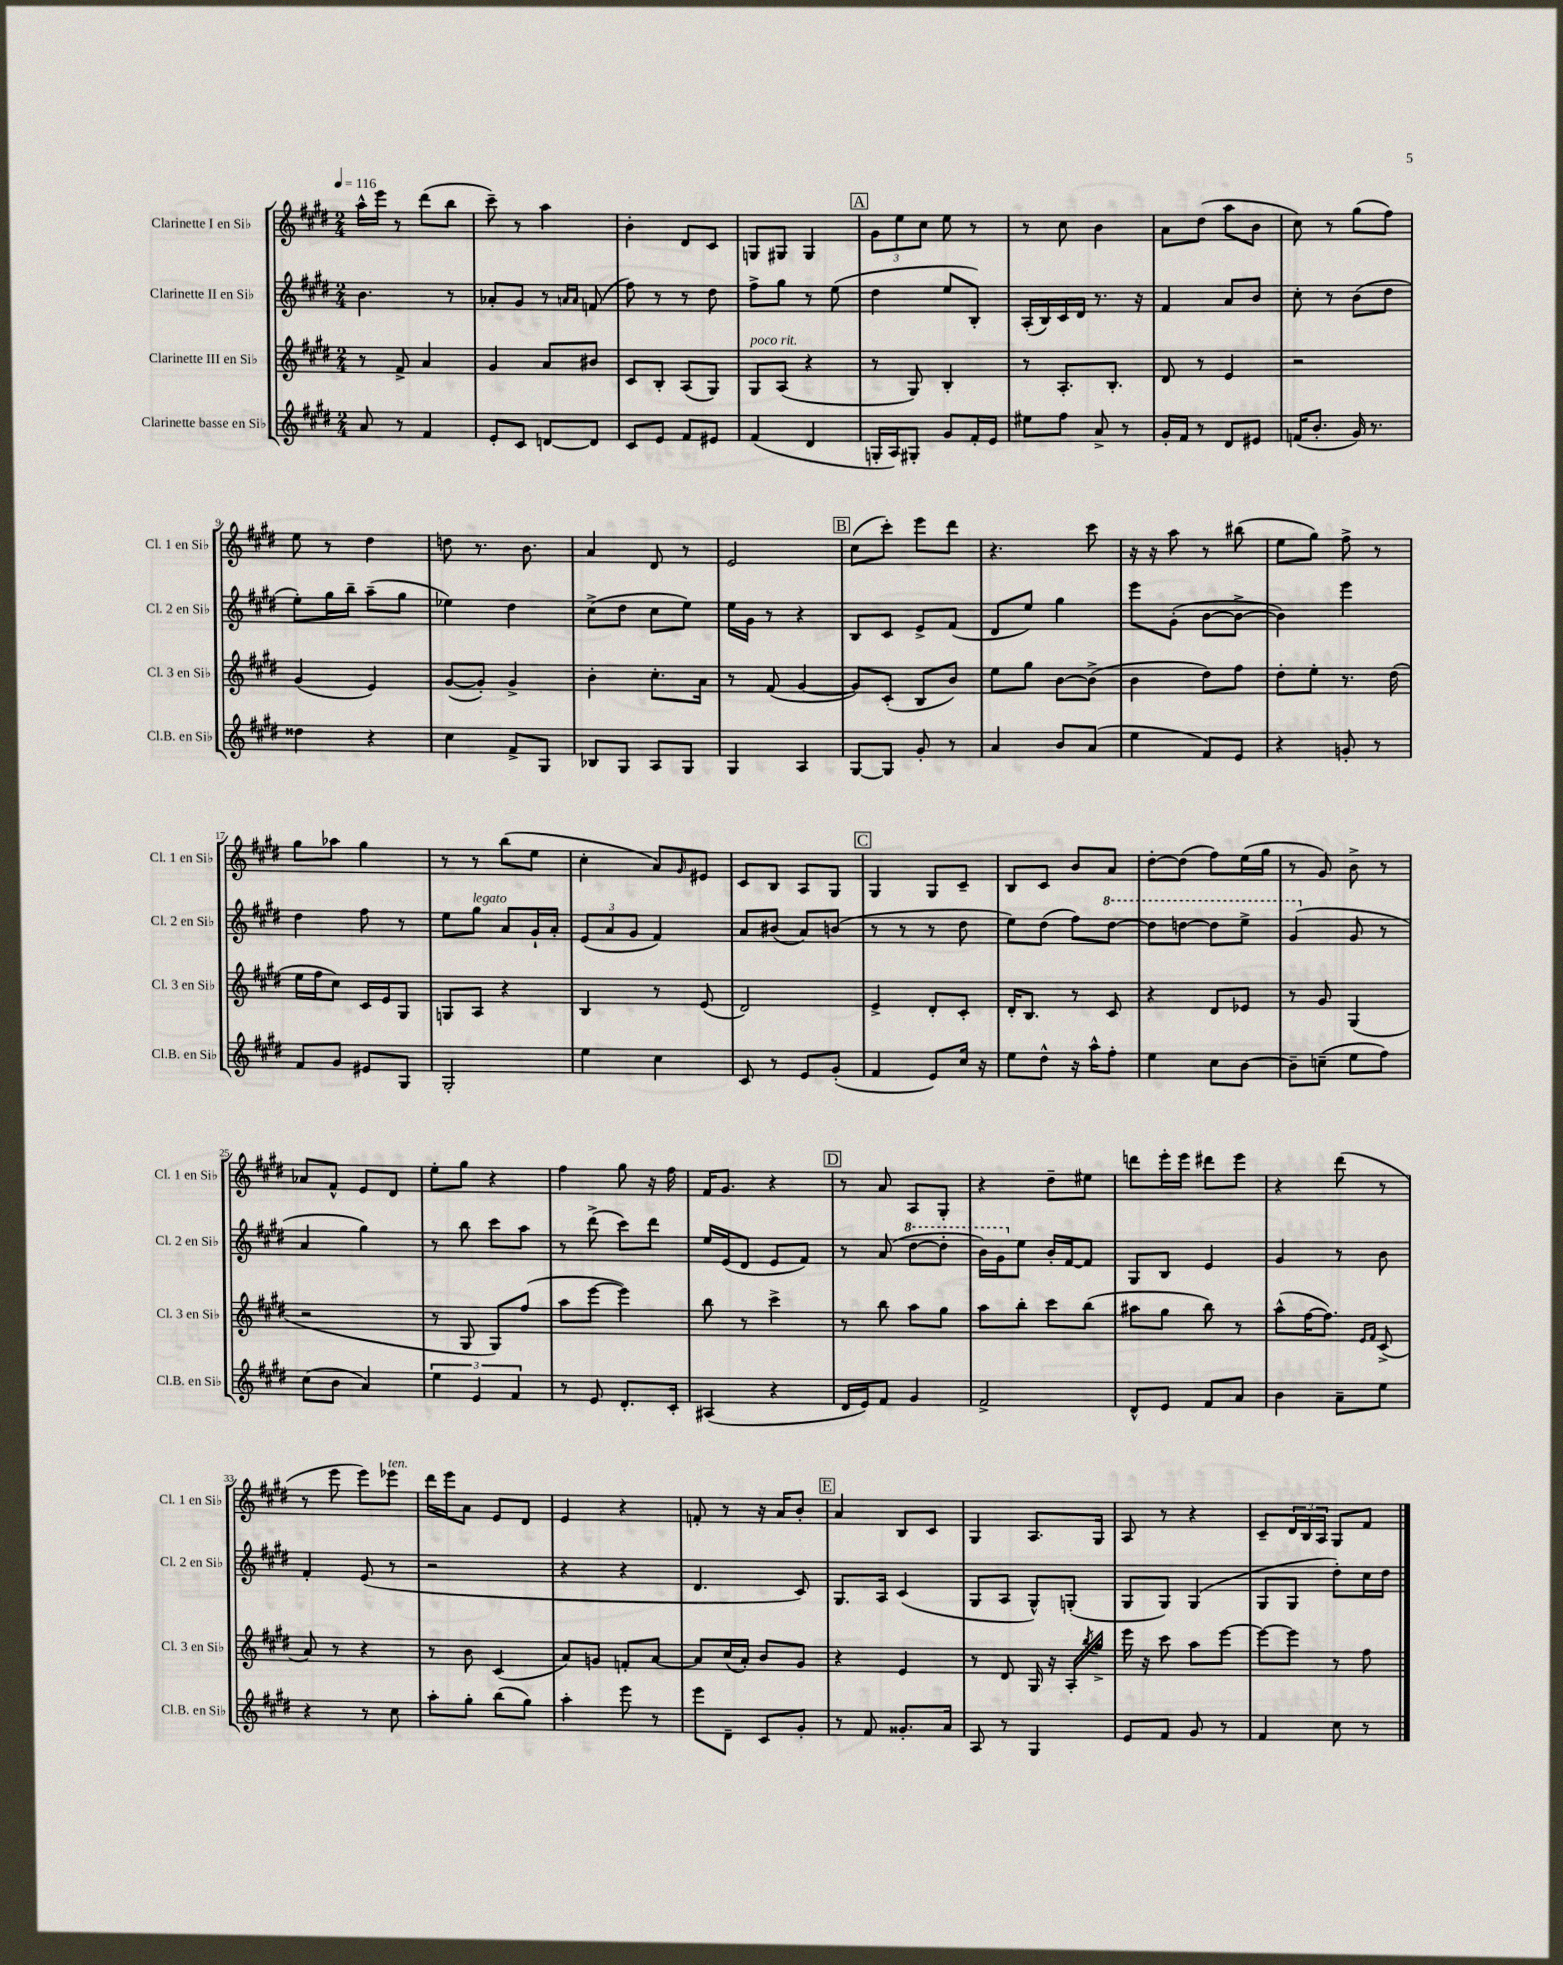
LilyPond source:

<<
\new StaffGroup <<
\new Staff = "s0" \with { instrumentName = "Clarinette I en Sib" shortInstrumentName = "Cl. 1 en Sib" } {
    \clef treble \key e \major \numericTimeSignature \time 2/4 \tempo 4 = 116
    a''16-^ e'''16 r8 dis'''8( b''8 |
    cis'''8--) r8 a''4 |
    b'4-. dis'8 cis'8 |
    g8 gis8 gis4 |
    \mark \markup { \box "A" } \tuplet 3/2 { gis'8 e''8 cis''8 } e''8 r8 |
    r8 cis''8 b'4 |
    a'8 dis''8( a''8 b'8 |
    cis''8) r8 gis''8( fis''8) |
    e''8 r8 dis''4 |
    d''8 r8. b'8. |
    a'4 dis'8 r8 |
    e'2 |
    \mark \markup { \box "B" } cis''8( cis'''8-.) e'''8 dis'''8 |
    r4. cis'''8 |
    r16 r16 a''8 r8 bis''8( |
    e''8 gis''8) fis''8-> r8 |
    gis''8 aes''8 gis''4 |
    r8 r8 b''8( e''8 |
    cis''4-. a'8) \grace { gis'16 } eis'8 |
    cis'8 b8 a8 gis8 |
    \mark \markup { \box "C" } gis4 gis8 cis'8-- |
    b8 cis'8 b'8 a'8 |
    dis''8~-. dis''8( fis''8) e''16( gis''16 |
    r8 gis'8) b'8-> r8 |
    aes'8 fis'8-^ e'8 dis'8 |
    e''8-. gis''8 r4 |
    fis''4 gis''8 r16 fis''16 |
    fis'16 gis'8. r4 |
    \mark \markup { \box "D" } r8 a'8 a8 gis8-. |
    r4 dis''8-- eis''8 |
    d'''8 e'''16-. e'''16 dis'''8 e'''8 |
    r4 dis'''8( r8 |
    r8 e'''8 e'''8) ees'''8^\markup { \italic "ten." } |
    dis'''16 e'''16 a'8 e'8 dis'8 |
    e'4 r4 |
    f'8-. r8 r16 a'16 b'8-. |
    \mark \markup { \box "E" } a'4 b8 cis'8 |
    gis4 a8. gis16 |
    a8 r8 r4 |
    cis'8-- \tuplet 3/2 { dis'16 b16 a16 } gis8 fis'8 \bar "|." |
}
\new Staff = "s1" \with { instrumentName = "Clarinette II en Sib" shortInstrumentName = "Cl. 2 en Sib" } {
    \clef treble \key e \major \numericTimeSignature \time 2/4
    b'4. r8 |
    aes'8-. gis'8 r8 \grace { a'16 a'16 } f'8( |
    fis''8) r8 r8 dis''8 |
    fis''8-> gis''8 r8 e''8( |
    \mark \markup { \box "A" } dis''4 e''8 b8-.) |
    a16-.( b16) cis'16 dis'16 r8. r16 |
    fis'4 a'8 b'8 |
    cis''8-. r8 b'8( dis''8 |
    e''8-.) gis''16 b''16-- a''8--( gis''8 |
    ees''4) dis''4 |
    cis''8->( dis''8 cis''8 e''8) |
    e''16 gis'16 r8 r4 |
    \mark \markup { \box "B" } b8 cis'8 e'8-> fis'8( |
    dis'8 e''8) gis''4 |
    e'''8 gis'8-.( b'8~ b'8~-> |
    b'4) e'''4 |
    dis''4 fis''8 r8 |
    e''8 gis''8^\markup { \italic "legato" } a'8 gis'16-! a'16-. |
    \tuplet 3/2 { e'8( a'8 gis'8 } fis'4) |
    a'8 bis'8( a'8) b'8( |
    \mark \markup { \box "C" } r8 r8 r8 dis''8 |
    e''8) dis''8( fis''8) \ottava #1 dis'''8~ |
    dis'''8 d'''8~ d'''8 e'''8-> |
    gis''4( \ottava #0 gis'8 r8 |
    a'4 gis''4) |
    r8 b''8 cis'''8 a''8 |
    r8 dis'''8->( cis'''8) dis'''8 |
    e''16 e'16( dis'8 e'8 fis'8) |
    \mark \markup { \box "D" } r8 a'8( \ottava #1 dis'''8~ dis'''8-. |
    b''16) gis''16 \ottava #0 e''8 b'16-. fis'16~ fis'8 |
    gis8 b8 e'4 |
    gis'4 r8 b'8 |
    fis'4-. e'8( r8 |
    r2 |
    r4 r4 |
    dis'4. cis'8) |
    \mark \markup { \box "E" } gis8. a16 cis'4( |
    gis8 a8 gis8-^) g8-.( |
    gis8 gis8) gis4( |
    gis8 gis8 dis''8-.) cis''16 dis''16 \bar "|." |
}
\new Staff = "s2" \with { instrumentName = "Clarinette III en Sib" shortInstrumentName = "Cl. 3 en Sib" } {
    \clef treble \key e \major \numericTimeSignature \time 2/4
    r8 fis'8-> a'4 |
    gis'4 a'8 bis'8 |
    cis'8 b8-. a8( gis8) |
    gis8^\markup { \italic "poco rit." } a8( r4 |
    \mark \markup { \box "A" } r8 gis8) b4-. |
    r8 a8.-. b8.-. |
    dis'8 r8 e'4 |
    r2 |
    gis'4( e'4) |
    gis'8~( gis'8-.) gis'4-> |
    b'4-. cis''8.-. a'16 |
    r8 fis'8( gis'4~ |
    \mark \markup { \box "B" } gis'8) cis'8-.( b8 b'8) |
    e''8 gis''8 b'8~ b'8->( |
    b'4 dis''8) fis''8 |
    dis''8-. e''8-. r8. dis''16( |
    e''16 fis''16 cis''8) cis'16 e'16 gis8 |
    g8 a8 r4 |
    b4 r8 e'8( |
    dis'2) |
    \mark \markup { \box "C" } e'4-> dis'8-. cis'8-. |
    dis'16-. b8. r8 cis'8 |
    r4 dis'8 ees'8 |
    r8 gis'8 gis4( |
    r2 |
    r8 gis8 gis8) fis''8( |
    a''8 e'''8~ e'''4) |
    b''8 r8 cis'''4-> |
    \mark \markup { \box "D" } r8 b''8 a''8 gis''8 |
    a''8 b''8-. cis'''8 b''8( |
    ais''8 gis''8 b''8) r8 |
    a''8-^( fis''16~ fis''8.) \grace { e'16 fis'16 } cis'8->( |
    a'8) r8 r4 |
    r8 b'8 cis'4( |
    a'8) g'8 f'8-. a'8~ |
    a'8 cis''16( a'16-.) b'8 gis'8 |
    \mark \markup { \box "E" } r4 e'4 |
    r8 dis'8 gis16 r16 a16-. \acciaccatura { b''8 } gis''16-> |
    e'''16 r16 cis'''8 a''8 e'''8~ |
    e'''8~ e'''8 r8 fis''8 \bar "|." |
}
\new Staff = "s3" \with { instrumentName = "Clarinette basse en Sib" shortInstrumentName = "Cl.B. en Sib" } {
    \clef treble \key e \major \numericTimeSignature \time 2/4
    a'8 r8 fis'4 |
    e'8-. cis'8 d'8~ d'8 |
    cis'8 e'8 fis'8 eis'8 |
    fis'4( dis'4 |
    \mark \markup { \box "A" } g16-. a16) gis8-. gis'8 fis'16-. e'16 |
    eis''8 fis''8 a'8-> r8 |
    gis'16-. fis'16 r8 dis'8 eis'8 |
    f'16( b'8.-. gis'16) r8. |
    disis''4 r4 |
    cis''4 fis'8-> gis8 |
    bes8 gis8 a8 gis8 |
    gis4 a4 |
    \mark \markup { \box "B" } gis8~ gis8 gis'8-. r8 |
    a'4 b'8 a'8( |
    e''4 fis'8) e'8 |
    r4 g'8-. r8 |
    fis'8 gis'8 eis'8 gis8 |
    gis2-. |
    e''4 cis''4 |
    cis'8 r8 e'8 gis'8-.( |
    \mark \markup { \box "C" } fis'4 e'8) cis''16 r16 |
    e''8 dis''8-^ r16 a''16-^ fis''8-. |
    e''4 cis''8 b'8~ |
    b'8-- c''8--( e''8 fis''8) |
    cis''8( b'8 a'4) |
    \tuplet 3/2 { e''4 e'4 fis'4 } |
    r8 e'8 dis'8.-. cis'16-. |
    ais4( r4 |
    \mark \markup { \box "D" } dis'16 e'16) fis'8 gis'4 |
    fis'2-> |
    dis'8-^ e'8 fis'8 a'8 |
    b'4 a'8-- e''8 |
    r4 r8 cis''8 |
    a''8-. gis''8-. b''8( gis''8) |
    a''4-. e'''8 r8 |
    e'''8 dis'8-- cis'8 gis'8-. |
    \mark \markup { \box "E" } r8 fis'8 gisis'8.-. a'16 |
    a8 r8 gis4 |
    e'8 fis'8 gis'8 r8 |
    fis'4 cis''8 r8 \bar "|." |
}
>>
>>
